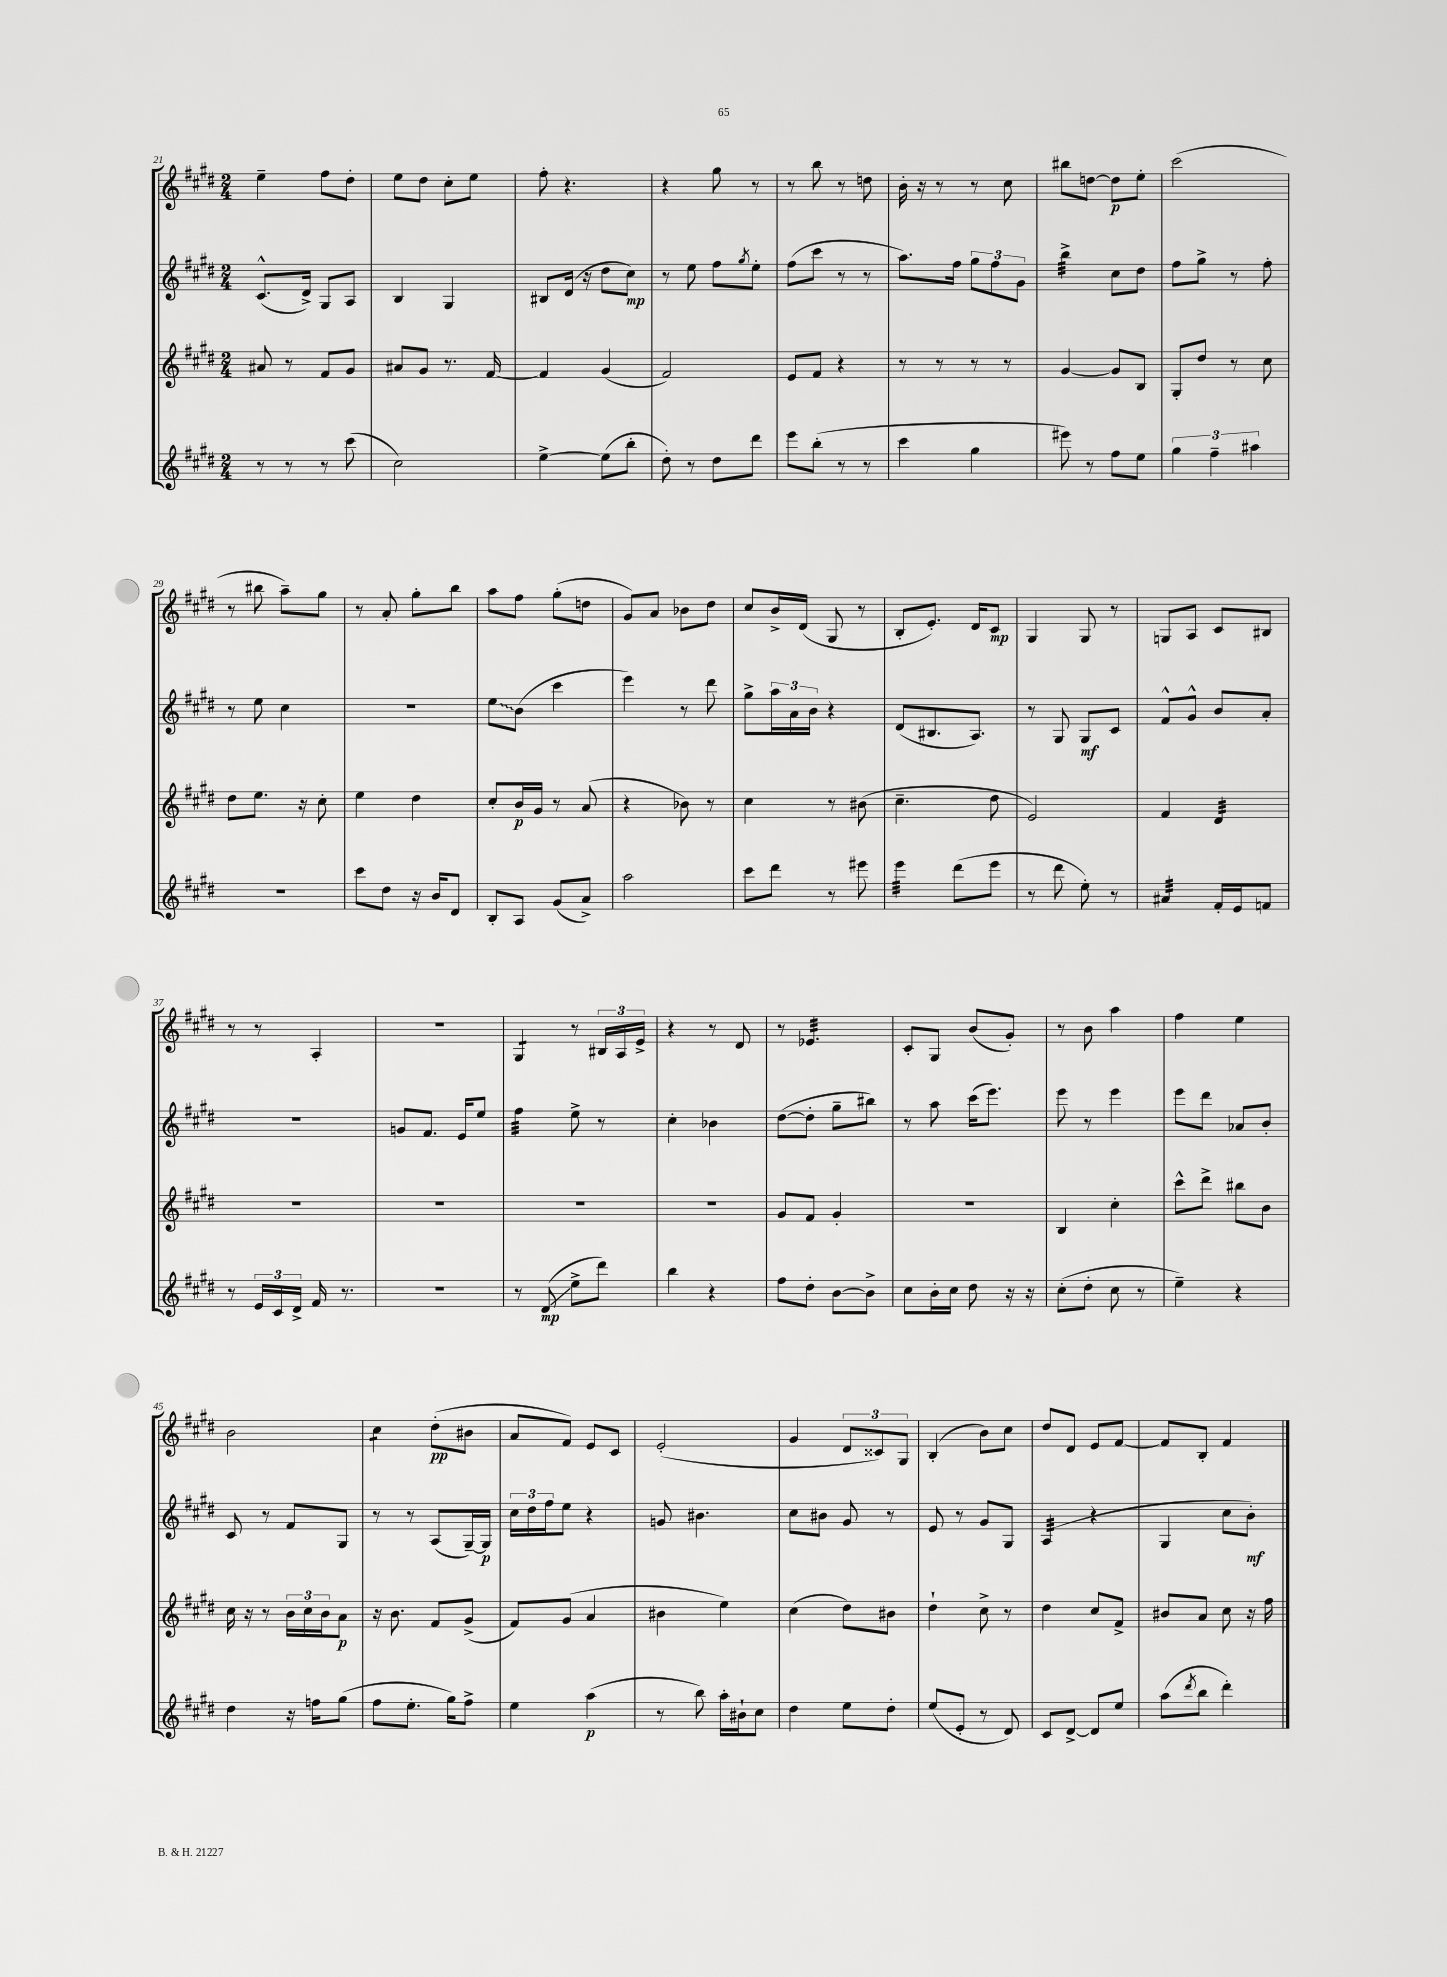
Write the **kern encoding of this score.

**kern	**kern	**kern	**kern
*staff4	*staff3	*staff2	*staff1
*clefG2	*clefG2	*clefG2	*clefG2
*k[f#c#g#d#]	*k[f#c#g#d#]	*k[f#c#g#d#]	*k[f#c#g#d#]
*M2/4	*M2/4	*M2/4	*M2/4
8r	8a#/	(8.c#^^/L	4ee~\
8r	8r	.	.
.	.	16d#^/Jk)	.
8r	8f#/L	8G#/L	8ff#\L
(8ccc#\	8g#/J	8A/J	8dd#'\J
=	=	=	=
2cc#\)	8a#/L	4B/	8ee\L
.	8g#/J	.	8dd#\J
.	8.r	4G#/	8cc#'\L
.	.	.	8ee\J
.	[16f#/	.	.
=	=	=	=
[4ee^\	4f#/]	8B#/L	8ff#'\
.	.	(16d#/Jk	4.r
.	.	16r	.
(8ee\]L	(4g#/	8dd#\L	.
8bb'\J	.	8cc#\J)	.
=	=	=	=
8dd#'\)	2f#/)	8r	4r
8r	.	8ee\	.
8dd#\L	.	8ff#\L	8gg#\
.	.	8qgg#/	.
8ddd#\J	.	8ee'\J	8r
=	=	=	=
8eee\L	8e/L	(8ff#\L	8r
(8bb'\J	8f#/J	8ccc#\J	8bb\
8r	4r	8r	8r
8r	.	8r	8dd\
=	=	=	=
4ccc#\	8r	8.aa\L)	16b'\
.	.	.	16r
.	8r	.	8r
.	.	16ff#\Jk	.
4gg#\	8r	12gg#\L	8r
.	.	12ff#\	.
.	8r	.	8cc#\
.	.	12g#\J	.
=	=	=	=
8eee#\)	[4g#/	4bb^\	8bb#\L
8r	.	.	[8dd\J
8ff#\L	8g#/]L	8cc#\L	8dd\]L
8ee\J	8B/J	8dd#\J	8ee'\J
=	=	=	=
6gg#\	8G#'/L	8ff#\L	(2ccc#\
.	8dd#/J	8gg#^\J	.
6ff#~\	.	.	.
.	8r	8r	.
6aa#\	.	.	.
.	8cc#\	8ff#'\	.
=	=	=	=
2r	8dd#\L	8r	8r
.	8.ee\J	8ee\	8bb#\
.	.	4cc#\	8aa~\L)
.	16r	.	.
.	8cc#'\	.	8gg#\J
=	=	=	=
8ccc#\L	4ee\	2r	8r
8dd#\J	.	.	8a'/
16r	4dd#\	.	8gg#'\L
16b/LK	.	.	.
8d#/J	.	.	8bb\J
=	=	=	=
8B'/L	8cc#'/L	8ee\L	8aa\L
8A/J	16b/L	(8b\J	8ff#\J
.	16g#/JJ	.	.
(8g#/L	8r	4ccc#\	(8gg#'\L
8a^/J)	(8a/	.	8dd\J
=	=	=	=
2aa\	4r	4eee\)	8g#/L)
.	.	.	8a/J
.	8b-\)	8r	8b-\L
.	8r	8ddd#\	8dd#\J
=	=	=	=
8ccc#\L	4cc#\	8gg#^\L	8cc#/L
8ddd#\J	.	24aa\L	16b^/L
.	.	24a\	.
.	.	.	(16d#/JJ
.	.	24b\JJ	.
8r	8r	4r	8G#/
8eee#\	(8b#\	.	8r
=	=	=	=
4eee\	4.cc#~\	(8d#/L	8B'/L
.	.	8.B#/	8.e'/J)
(8ddd#\L	.	.	.
.	.	8.A/J)	16d#/LK
8eee\J	8dd#\	.	8c#/J
=	=	=	=
8r	2e/)	8r	4G#/
8ddd#\	.	8G#/	.
8ee'\)	.	8G#/L	8G#/
8r	.	8c#/J	8r
=	=	=	=
4a#/	4f#/	8f#^^/L	8G/L
.	.	8g#^^/J	8A/J
16f#'/LL	4d#/	8b/L	8c#/L
16e/J	.	.	.
8f/J	.	8a'/J	8B#/J
=	=	=	=
8r	2r	2r	8r
24e/LL	.	.	8r
24c#/	.	.	.
24d#^/JJ	.	.	.
16f#/	.	.	4A'/
8.r	.	.	.
=	=	=	=
2r	2r	8g/L	2r
.	.	8.f#/J	.
.	.	16e/LK	.
.	.	8ee/J	.
=	=	=	=
8r	2r	4ff#\	4G#/
(8d#/	.	.	.
8ee^\L	.	8ee^\	8r
8ddd#\J)	.	8r	24B#/LL
.	.	.	24A/
.	.	.	24e^/JJ
=	=	=	=
4bb\	2r	4cc#'\	4r
4r	.	4b-\	8r
.	.	.	8d#/
=	=	=	=
8ff#\L	8g#/L	([8dd#\L	8r
8dd#'\J	8f#/J	8dd#'\]J	4.e-/
[8b\L	4g#'/	8gg#~\L	.
8b^\]J	.	8bb#\J)	.
=	=	=	=
8cc#\L	2r	8r	8c#'/L
16b'\L	.	8aa\	8G#/J
16cc#\JJ	.	.	.
8dd#\	.	(16ccc#\LK	(8b/L
.	.	8.eee\J)	.
16r	.	.	8g#'/J)
16r	.	.	.
=	=	=	=
(8cc#'\L	4B/	8eee\	8r
8dd#'\J	.	8r	8b\
8cc#\	4cc#'\	4eee\	4aa\
8r	.	.	.
=	=	=	=
4ee~\)	8ccc#^^\L	8eee\L	4ff#\
.	8ddd#^\J	8ddd#\J	.
4r	8bb#\L	8a-/L	4ee\
.	8b\J	8b'/J	.
=	=	=	=
4dd#\	16cc#\	8c#/	2b\
.	16r	.	.
.	8r	8r	.
16r	24b\LL	8f#/L	.
.	24cc#\	.	.
16ff\LK	.	.	.
.	24b\J	.	.
(8gg#\J	8a\J	8G#/J	.
=	=	=	=
8ff#\L	16r	8r	4cc#\
.	8.b\	.	.
8.ee'\J	.	8r	.
.	8f#/L	(8A/L	(8dd#'\L
16gg#\LK)	.	.	.
8ff#^\J	(8g#^/J	[16G#~/L)	8b#\J
.	.	16G#/]JJ	.
=	=	=	=
4ee\	8f#/L)	24cc#\LL	8a/L
.	.	24dd#\	.
.	.	24ff#\J	.
.	(8g#/J	8ee\J	8f#/J)
(4aa\	4a/	4r	8e/L
.	.	.	8c#/J
=	=	=	=
8r	4b#\	8g/	(2e'/
8bb\)	.	4.b#\	.
16aa'\LL	4ee\)	.	.
16b#`\J	.	.	.
8cc#\J	.	.	.
=	=	=	=
4dd#\	(4cc#\	8cc#\L	4g#/
.	.	8b#\J	.
8ee\L	8dd#\L)	8g#/	12d#/L
.	.	.	12c##/)
8dd#'\J	8b#\J	8r	.
.	.	.	12G#/J
=	=	=	=
(8ee/L	4dd#`\	8e/	(4B'/
8e'/J	.	8r	.
8r	8cc#^\	8g#/L	8b\L)
8d#/)	8r	8G#/J	8cc#\J
=	=	=	=
8c#/L	4dd#\	(4A/	8dd#/L
[8d#^/J	.	.	8d#/J
8d#/]L	8cc#/L	4r	8e/L
8ee/J	8f#^/J	.	[8f#/J
=	=	=	=
(8aa\L	8b#/L	4G#/	8f#/]L
8qddd#/	.	.	.
8bb\J	8a/J	.	8B'/J
4ddd#'\)	8cc#\	8cc#\L	4f#/
.	16r	8b'\J)	.
.	16ff#\	.	.
==	==	==	==
*-	*-	*-	*-
